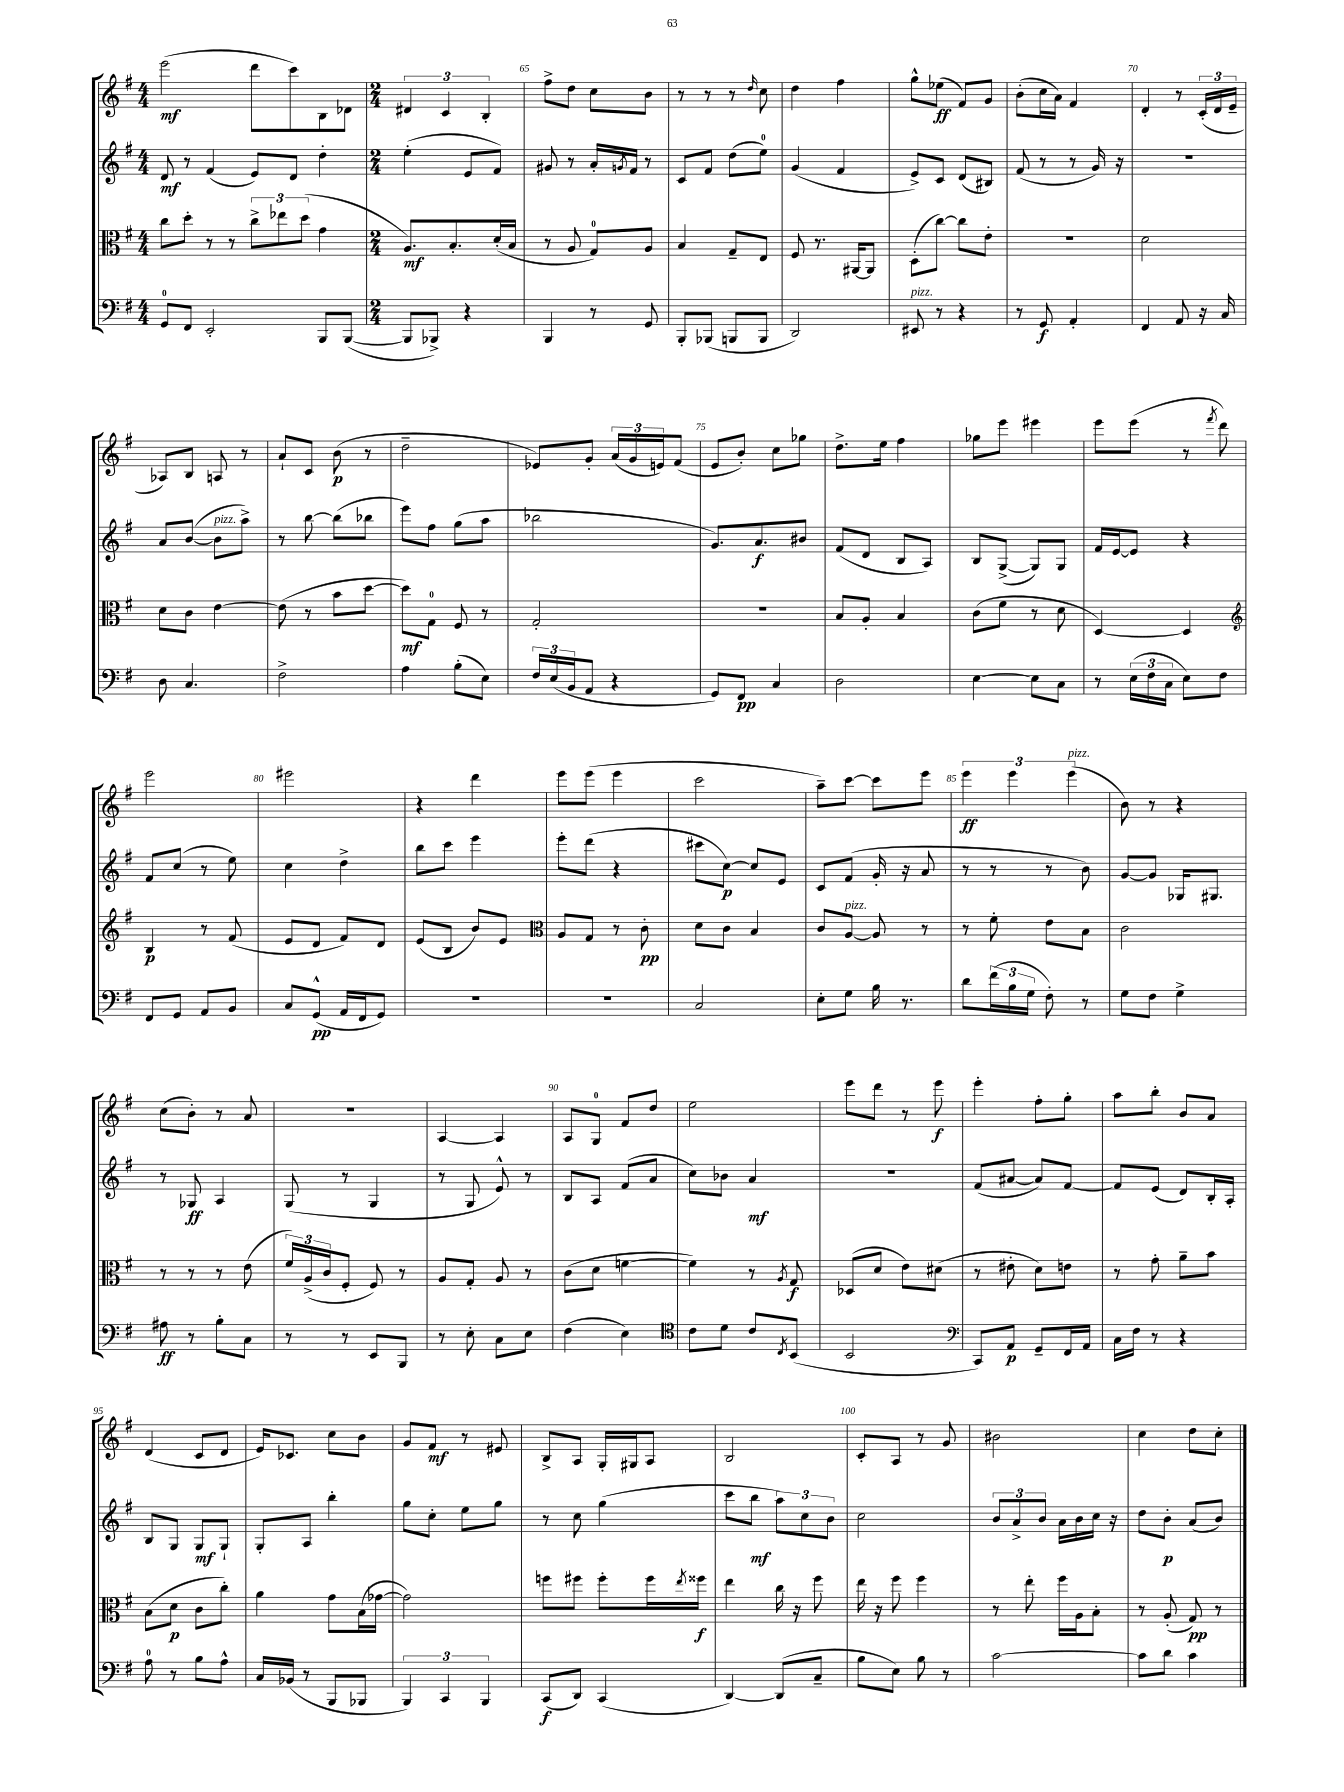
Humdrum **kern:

**kern	**dynam	**kern	**dynam	**kern	**dynam	**kern	**dynam
*part4	*part4	*part3	*part3	*part2	*part2	*part1	*part1
*staff4	*staff4	*staff3	*staff3	*staff2	*staff2	*staff1	*staff1
*clefF4	*	*clefC3	*	*clefG2	*	*clefG2	*
*k[f#]	*	*k[f#]	*	*k[f#]	*	*k[f#]	*
*M4/4	*	*M4/4	*	*M4/4	*	*M4/4	*
=63	=63	=63	=63	=63	=63	=63	=63
8GG/L	.	8cc\L	.	8d/	mf	(2eee\	mf
8FF#/J	.	8dd'\J	.	8r	.	.	.
2EE'/	.	8r	.	(4f#/	.	.	.
.	.	8r	.	.	.	.	.
.	.	12cc^\L	.	8e/L)	.	8ddd\L	.
.	.	12ee-X\	.	.	.	.	.
.	.	.	.	8d/J	.	8ccc\)	.
.	.	(12dd\J	.	.	.	.	.
8BBB/L	.	4g\	.	4dd'\	.	8B\	.
([8BBB/J	.	.	.	.	.	8d-X\J	.
=64	=64	=64	=64	=64	=64	=64	=64
*M2/4	*	*M2/4	*	*M2/4	*	*M2/4	*
8BBB/L]	.	8.A/L)	mf	(4ee'\	.	6d#X/	.
8BBB-X^/J)	.	.	.	.	.	.	.
.	.	.	.	.	.	6c/	.
.	.	8.B'/	.	.	.	.	.
4r	.	.	.	8e/L	.	.	.
.	.	.	.	.	.	6B'/	.
.	.	(16d'/L	.	8f#/J)	.	.	.
.	.	16B/JJ	.	.	.	.	.
=65	=65	=65	=65	=65	=65	=65	=65
4BBB/	.	8r	.	8g#X/	.	8ff#^\L	.
.	.	8A/	.	8r	.	8dd\J	.
8r	.	8G/L)	.	16a'/LL	.	8cc\L	.
.	.	.	.	8qgn/	.	.	.
.	.	.	.	16f#/JJ	.	.	.
8GG/	.	8A/J	.	8r	.	8b\J	.
=66	=66	=66	=66	=66	=66	=66	=66
8BBB'/L	.	4B/	.	8c/L	.	8r	.
(8BBB-X/J	.	.	.	8f#/J	.	8r	.
8BBBn/L	.	8G~/L	.	(8dd\L	.	8r	.
.	.	.	.	.	.	16qqdd/	.
8BBB/J	.	8E/J	.	8ee\J)	.	8cc\	.
=67	=67	=67	=67	=67	=67	=67	=67
2DD/)	.	8F#/	.	(4g/	.	4dd\	.
.	.	8.r	.	.	.	.	.
.	.	.	.	4f#/	.	4ff#\	.
.	.	[16AA#X/KL	.	.	.	.	.
.	.	8AA#/J]	.	.	.	.	.
=68	=68	=68	=68	=68	=68	=68	=68
!LO:TX:a:i:t=pizz.	!	!	!	!	!	!	!
8EE#X/	.	(8D'\L	.	8e^/L)	.	8gg^^\L	.
8r	.	[8cc\J)	.	8c/J	.	(8ee-X\J	ff
4r	.	8cc\L]	.	(8d/L	.	8f#/L)	.
.	.	8e'\J	.	8B#X/J)	.	8g/J	.
=69	=69	=69	=69	=69	=69	=69	=69
8r	.	2r	.	(8f#/	.	(8b'\L	.
8GG/	f	.	.	8r	.	16cc\L	.
.	.	.	.	.	.	16a\JJ)	.
4AA'/	.	.	.	8r	.	4f#/	.
.	.	.	.	16g/)	.	.	.
.	.	.	.	16r	.	.	.
=70	=70	=70	=70	=70	=70	=70	=70
4FF#/	.	2d\	.	2r	.	4d'/	.
8AA/	.	.	.	.	.	8r	.
16r	.	.	.	.	.	(24c'/LL	.
.	.	.	.	.	.	24d/	.
16C/	.	.	.	.	.	.	.
.	.	.	.	.	.	24e~/JJ	.
!!LO:LB:g=z
=71	=71	=71	=71	=71	=71	=71	=71
8D\	.	8d\L	.	8a/L	.	8A-X/L)	.
4.C/	.	8c\J	.	([8b/J	.	8B/J	.
!	!	!	!	!LO:TX:a:i:t=pizz.	!	!	!
.	.	[4e\	.	8b\L]	.	8An/	.
.	.	.	.	8aa^\J)	.	8r	.
=72	=72	=72	=72	=72	=72	=72	=72
2F#^\	.	(8e\]	.	8r	.	8a`/L	.
.	.	8r	.	[8bb\	.	8c/J	.
.	.	8b\L	.	(8bb\L]	.	(8b\	p
.	.	[8dd\J	.	8bb-X\J	.	8r	.
=73	=73	=73	=73	=73	=73	=73	=73
4A\	.	8dd\L])	mf	8eee\L)	.	2dd~\	.
.	.	8G\J	.	8ff#\J	.	.	.
(8B'\L	.	8F#/	.	(8gg\L	.	.	.
8E\J)	.	8r	.	8aa\J	.	.	.
=74	=74	=74	=74	=74	=74	=74	=74
24F#/LL	.	2G'/	.	2bb-X\	.	8e-X/L)	.
(24E/	.	.	.	.	.	.	.
24BB/J	.	.	.	.	.	.	.
8AA/J	.	.	.	.	.	8g'/J	.
4r	.	.	.	.	.	(24a/LL	.
.	.	.	.	.	.	24g/	.
.	.	.	.	.	.	24en/J)	.
.	.	.	.	.	.	(8f#/J	.
=75	=75	=75	=75	=75	=75	=75	=75
8GG/L)	.	2r	.	8.g/L)	.	8e/L	.
8FF#/J	pp	.	.	.	.	8b'/J)	.
.	.	.	.	8.a/	f	.	.
4C/	.	.	.	.	.	8cc\L	.
.	.	.	.	8b#X/J	.	8gg-X\J	.
=76	=76	=76	=76	=76	=76	=76	=76
2D\	.	8B/L	.	(8f#/L	.	8.dd^\L	.
.	.	8A'/J	.	8d/J	.	.	.
.	.	.	.	.	.	16ee\Jk	.
.	.	4B/	.	8B/L	.	4ff#\	.
.	.	.	.	8A/J)	.	.	.
=77	=77	=77	=77	=77	=77	=77	=77
[4E\	.	(8c\L	.	8B/L	.	8gg-X\L	.
.	.	8f#\J	.	([8G^/J	.	8eee\J	.
8E\L]	.	8r	.	8G/L])	.	4eee#X\	.
8C\J	.	8d\	.	8G/J	.	.	.
=78	=78	=78	=78	=78	=78	=78	=78
8r	.	[4D/)	.	16f#/LL	.	8eee\L	.
.	.	.	.	[16e/J	.	.	.
(24E\LL	.	.	.	8e/J]	.	(8eee\J	.
24F#\	.	.	.	.	.	.	.
24C\JJ	.	.	.	.	.	.	.
8E\L)	.	4D/]	.	4r	.	8r	.
.	.	.	.	.	.	8qfff#/	.
8F#\J	.	.	.	.	.	8ddd\)	.
!!LO:LB:g=z
=79	=79	=79	=79	=79	=79	=79	=79
*	*	*clefG2	*	*	*	*	*
8FF#/L	.	4B/	p	8f#/L	.	2eee\	.
8GG/J	.	.	.	(8cc/J	.	.	.
8AA/L	.	8r	.	8r	.	.	.
8BB/J	.	(8f#/	.	8ee\)	.	.	.
=80	=80	=80	=80	=80	=80	=80	=80
8C/L	.	8e/L	.	4cc\	.	2eee#X\	.
(8GG^^/J	pp	8d/J	.	.	.	.	.
16AA/LL	.	8f#/L)	.	4dd^\	.	.	.
16FF#/J	.	.	.	.	.	.	.
8GG/J)	.	8d/J	.	.	.	.	.
=81	=81	=81	=81	=81	=81	=81	=81
2r	.	(8e/L	.	8bb\L	.	4r	.
.	.	8B/J	.	8ccc\J	.	.	.
.	.	8b/L)	.	4eee\	.	4ddd\	.
.	.	8e/J	.	.	.	.	.
=82	=82	=82	=82	=82	=82	=82	=82
*	*	*clefC3	*	*	*	*	*
2r	.	8A/L	.	8eee'\L	.	8eee\L	.
.	.	8G/J	.	(8ddd\J	.	(8eee\J	.
.	.	8r	.	4r	.	4eee\	.
.	.	8c'\	pp	.	.	.	.
=83	=83	=83	=83	=83	=83	=83	=83
2C/	.	8d\L	.	8ccc#X\L	.	2ccc\	.
.	.	8c\J	.	[8cc\J)	p	.	.
.	.	4B/	.	8cc/L]	.	.	.
.	.	.	.	8e/J	.	.	.
=84	=84	=84	=84	=84	=84	=84	=84
8E'\L	.	8c/L	.	8c/L	.	8aa~\L)	.
!	!	!LO:TX:a:i:t=pizz.	!	!	!	!	!
8G\J	.	[8A/J	.	(8f#/J	.	[8ccc\J	.
16B\	.	8A/]	.	16g'/	.	8ccc\L]	.
8.r	.	.	.	16r	.	.	.
.	.	8r	.	8a/	.	8eee\J	.
=85	=85	=85	=85	=85	=85	=85	=85
8d\L	.	8r	.	8r	.	6eee\	ff
(24f#\L	.	8f#'\	.	8r	.	.	.
24B\	.	.	.	.	.	6eee\	.
24G\JJ	.	.	.	.	.	.	.
8F#'\)	.	8e\L	.	8r	.	.	.
!	!	!	!	!	!	!LO:TX:a:i:t=pizz.	!
.	.	.	.	.	.	(6eee\	.
8r	.	8B\J	.	8b\)	.	.	.
=86	=86	=86	=86	=86	=86	=86	=86
8G\L	.	2c\	.	[8g/L	.	8b\)	.
8F#\J	.	.	.	8g/J]	.	8r	.
4G^\	.	.	.	16G-X/KL	.	4r	.
.	.	.	.	8.G#X/J	.	.	.
!!LO:LB:g=z
=87	=87	=87	=87	=87	=87	=87	=87
8A#X\	ff	8r	.	8r	.	(8cc\L	.
8r	.	8r	.	8G-X/	ff	8b'\J)	.
8B'\L	.	8r	.	4A/	.	8r	.
8C\J	.	(8e\	.	.	.	8a/	.
=88	=88	=88	=88	=88	=88	=88	=88
8r	.	24f#/LL)	.	(8G/	.	2r	.
.	.	(24A^/	.	.	.	.	.
.	.	24c/J	.	.	.	.	.
8r	.	8F#'/J	.	8r	.	.	.
8EE/L	.	8F#/)	.	4G/	.	.	.
8BBB/J	.	8r	.	.	.	.	.
=89	=89	=89	=89	=89	=89	=89	=89
8r	.	8A/L	.	8r	.	[4A/	.
8E'\	.	8G'/J	.	8G/	.	.	.
8C\L	.	8A/	.	8e^^/)	.	4A/]	.
8E\J	.	8r	.	8r	.	.	.
=90	=90	=90	=90	=90	=90	=90	=90
(4F#\	.	(8c\L	.	8B/L	.	8A/L	.
.	.	8d\J	.	8A/J	.	8G/J	.
4E\)	.	[4fn\	.	(8f#/L	.	8f#/L	.
.	.	.	.	8a/J	.	8dd/J	.
=91	=91	=91	=91	=91	=91	=91	=91
*clefC4	*	*	*	*	*	*	*
8c\L	.	4f\])	.	8cc\L)	.	2ee\	.
8d\J	.	.	.	8b-X\J	.	.	.
8c/L	.	8r	.	4a/	mf	.	.
8qC/	.	8qA/	.	.	.	.	.
(8BB/J	.	8G/	f	.	.	.	.
=92	=92	=92	=92	=92	=92	=92	=92
2BB/	.	(8D-X/L	.	2r	.	8eee\L	.
.	.	8d/J	.	.	.	8ddd\J	.
.	.	8e\L)	.	.	.	8r	.
.	.	(8d#X\J	.	.	.	8eee\	f
=93	=93	=93	=93	=93	=93	=93	=93
*clefF4	*	*	*	*	*	*	*
8CC/L)	.	8r	.	(8f#/L	.	4eee'\	.
8AA/J	p	8e#X'\	.	[8a#X/J	.	.	.
8GG~/L	.	8d\L)	.	8a#/L])	.	8ff#'\L	.
16FF#/L	.	8en\J	.	[8f#/J	.	8gg'\J	.
16AA/JJ	.	.	.	.	.	.	.
=94	=94	=94	=94	=94	=94	=94	=94
16C\LL	.	8r	.	8f#/L]	.	8aa\L	.
16F#\JJ	.	.	.	.	.	.	.
8r	.	8g'\	.	(8e/J	.	8bb'\J	.
4r	.	8a~\L	.	8d/L)	.	8b/L	.
.	.	8b\J	.	16B'/L	.	8a/J	.
.	.	.	.	16A'/JJ	.	.	.
!!LO:LB:g=z
=95	=95	=95	=95	=95	=95	=95	=95
8A\	.	(8B\L	.	8B/L	.	(4d/	.
8r	.	8d\J	p	8G/J	.	.	.
8B\L	.	8c\L	.	8G/L	mf	8c/L	.
8A^^\J	.	8cc'\J)	.	8G`/J	.	8d/J	.
=96	=96	=96	=96	=96	=96	=96	=96
16C/LL	.	4a\	.	8G'/L	.	16e/KL)	.
(16BB-X/JJ	.	.	.	.	.	8.c-X/J	.
8r	.	.	.	8A/J	.	.	.
8BBB/L	.	8g\L	.	4bb'\	.	8cc\L	.
8BBB-X/J	.	(16B\L	.	.	.	8b\J	.
.	.	[16g-X\JJ	.	.	.	.	.
=97	=97	=97	=97	=97	=97	=97	=97
6BBB/)	.	2g-\])	.	8gg\L	.	8g/L	.
.	.	.	.	8cc'\J	.	8f#/J	mf
6CC/	.	.	.	.	.	.	.
.	.	.	.	8ee\L	.	8r	.
6BBB/	.	.	.	.	.	.	.
.	.	.	.	8gg\J	.	8e#X/	.
=98	=98	=98	=98	=98	=98	=98	=98
(8CC/L	f	8ffn\L	.	8r	.	8B^/L	.
8DD/J)	.	8ff#X\J	.	8cc\	.	8A/J	.
(4CC/	.	8ff#'\L	.	(4gg\	.	16G'/LL	.
.	.	.	.	.	.	16G#X/J	.
.	.	16ff#\L	.	.	.	8A/J	.
.	.	8qee/	.	.	.	.	.
.	.	16ff##X\JJ	f	.	.	.	.
=99	=99	=99	=99	=99	=99	=99	=99
[4DD/)	.	4ee\	.	8ccc\L	.	2B/	.
.	.	.	.	8bb\J	mf	.	.
(8DD/L]	.	16cc\	.	12aa\L)	.	.	.
.	.	16r	.	.	.	.	.
.	.	.	.	12cc\	.	.	.
8C~/J	.	8ff#\	.	.	.	.	.
.	.	.	.	12b\J	.	.	.
=100	=100	=100	=100	=100	=100	=100	=100
8B\L	.	16ee\	.	2cc\	.	8c'/L	.
.	.	16r	.	.	.	.	.
8E\J)	.	8ff#\	.	.	.	8A/J	.
8B\	.	4ff#\	.	.	.	8r	.
8r	.	.	.	.	.	8g/	.
=101	=101	=101	=101	=101	=101	=101	=101
[2c\	.	8r	.	12b/L	.	2b#X\	.
.	.	.	.	12a^/	.	.	.
.	.	8ee'\	.	.	.	.	.
.	.	.	.	12b/J	.	.	.
.	.	16ff#\LL	.	16a\LL	.	.	.
.	.	16A\J	.	16b\	.	.	.
.	.	8B'\J	.	16cc\JJ	.	.	.
.	.	.	.	16r	.	.	.
=102	=102	=102	=102	=102	=102	=102	=102
8c\L]	.	8r	.	8dd\L	.	4cc\	.
8d\J	.	(8A'/	.	8b'\J	p	.	.
4c\	.	8G/)	pp	(8a/L	.	8dd\L	.
.	.	8r	.	8b/J)	.	8cc'\J	.
==	==	==	==	==	==	==	==
*-	*-	*-	*-	*-	*-	*-	*-
